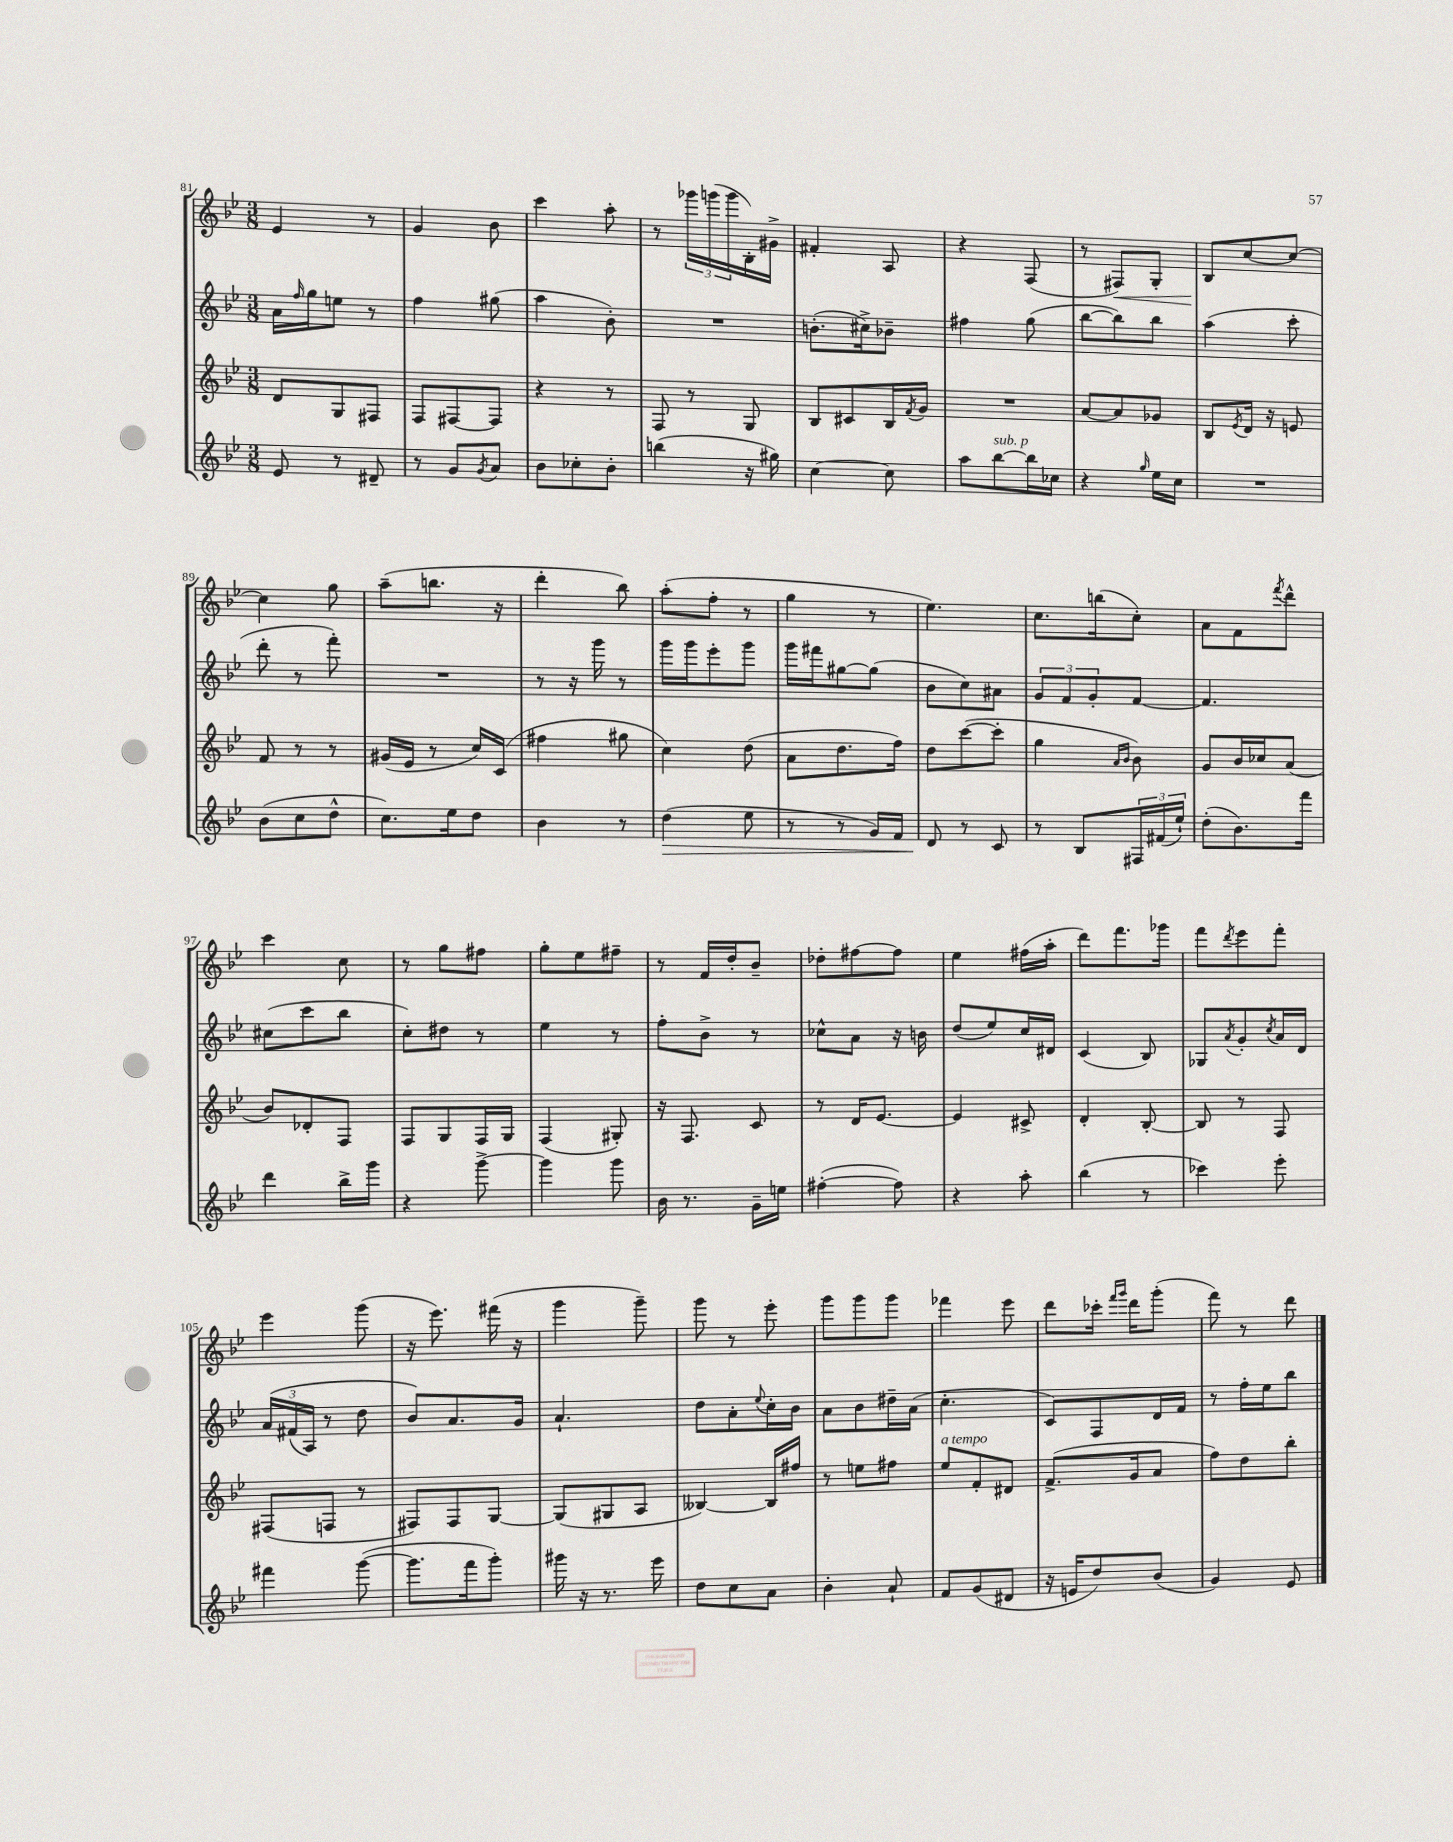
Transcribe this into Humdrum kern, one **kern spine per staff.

**kern	**kern	**kern	**kern
*staff4	*staff3	*staff2	*staff1
*clefG2	*clefG2	*clefG2	*clefG2
*k[b-e-]	*k[b-e-]	*k[b-e-]	*k[b-e-]
*M3/8	*M3/8	*M3/8	*M3/8
8e-	8d	16a	4e-
.	.	16qqff	.
.	.	16gg	.
8r	8G	8ee	.
8d#~	8F#	8r	8r
=	=	=	=
8r	8F	4ff	4g
8g	[8F#	.	.
8qg	.	.	.
8a	8F#]	(8gg#	8b-
=	=	=	=
8b-	4r	4aa	4ccc
8cc-'	.	.	.
8b-'	8r	8b-')	8aa'
=	=	=	=
(4bb	8F	4.r	8r
.	8r	.	24ggg-
.	.	.	(24ggg
.	.	.	24ggg
16r	8G	.	16B-')
16gg#)	.	.	16g#^
=	=	=	=
[4cc	8B-	(8.b'	4f#'
.	8c#	.	.
.	.	16cc#^)	.
8cc]	16B-	8b-~	8A
.	8qf	.	.
.	16g	.	.
=	=	=	=
8aa	4.r	4ff#	4r
[8bb-	.	.	.
16bb-]	.	(8gg	(8F
16cc-	.	.	.
=	=	=	=
4r	[8a	[8bb-	8r
.	8a]	8bb-])	8F#)
16qqgg	.	.	.
16ee-	8g-	8bb-	8G'
16cc	.	.	.
=	=	=	=
4.r	8B-	(4aa	8B-
.	8qe-	.	.
.	16d	.	[8cc
.	16r	.	.
.	8e	8ccc'	8cc_
=	=	=	=
(8b-	8f	8ddd'	4cc]
8cc	8r	8r	.
8dd^^	8r	8fff')	8gg
=	=	=	=
8.cc)	(16g#	4.r	(8aa~
.	16e-	.	.
.	8r	.	8.bb
16ee-	.	.	.
8dd	16cc)	.	.
.	(16c	.	16r
=	=	=	=
4b-	4ff#	8r	4ddd'
.	.	16r	.
.	.	16ggg	.
8r	8gg#	8r	8bb-)
=	=	=	=
(4dd	4cc)	16ggg	(8aa'
.	.	16ggg	.
.	.	8eee-'	8ff'
8ee-	(8dd	8ggg	8r
=	=	=	=
8r	8a	16ggg	4gg
.	.	16fff#	.
8r	8.dd	[8gg#	.
16g)	.	(8gg#]	8r
16f	16ff)	.	.
=	=	=	=
8d	8dd	8b-	4.ee-)
8r	([8ccc	8cc)	.
8c	8ccc']	8a#	.
=	=	=	=
8r	4gg	12g	8.cc
.	.	12f	.
8B-	.	.	.
.	.	12g'	.
.	.	.	(16bb
.	16qqa	.	.
.	16qqb-	.	.
24F#	8b-)	[8f	8cc')
(24f#	.	.	.
24ee-`)	.	.	.
=	=	=	=
(8dd'	8g	4.f]	8a
8.b-)	16b-	.	8f
.	16cc-	.	.
.	.	.	8qfff
.	(8a	.	8ddd^^
16fff	.	.	.
=	=	=	=
4ddd	8b-)	(8cc#	4ccc
.	8d-'	8ccc	.
16bb-^	8F	8bb-	8cc
16ggg	.	.	.
=	=	=	=
4r	8F	8cc')	8r
.	8G	8dd#	8gg
[8ggg^	16F	8r	8ff#
.	16G	.	.
=	=	=	=
4ggg]	(4F	4ee-	8gg'
.	.	.	8ee-
8ggg	8G#')	8r	8ff#~
=	=	=	=
16b-	16r	8ff'	8r
8.r	8.F	.	.
.	.	8b-^	16f
.	.	.	16dd'
16g~	8c	8r	8b-~
16ee	.	.	.
=	=	=	=
([4ff#'	8r	8cc-^^	8dd-'
.	16d	8a	[8ff#
.	[8.e-	.	.
8ff#])	.	16r	8ff#]
.	.	16b	.
=	=	=	=
4r	4e-]	(8dd	4ee-
.	.	8ee-)	.
8aa'	8c#^	16cc	(16ff#
.	.	16d#	16aa'
=	=	=	=
(4bb-	4d'	(4c	8ddd)
.	.	.	8.fff
8r	[8B-'	8B-)	.
.	.	.	16ggg-
=	=	=	=
4ccc-)	8B-]	8G-	8fff
.	.	8qa	8qddd
.	8r	8g'	8eee-
.	.	8qcc	.
8eee-'	8F	16a	8fff'
.	.	16d	.
=	=	=	=
4fff#	(8F#	&(24a	4eee-
.	.	(24f#	.
.	.	24A)	.
.	8F	8r	.
([8ggg	8r	8dd	(8ggg
=	=	=	=
8.ggg]	8F#)	8b-&)	16r
.	.	.	8.eee-)
.	8F#	8.a	.
16fff	.	.	.
8ggg')	[8G	.	(16fff#
.	.	16g	16r
=	=	=	=
16ggg#	(8G]	4.a`	4ggg
16r	.	.	.
8.r	8G#	.	.
.	8A	.	8ggg~)
16eee-	.	.	.
=	=	=	=
8dd	[4B--)	8dd	8ggg
8cc	.	8a'	8r
.	.	8qqee-	.
8a	16B--]	16cc'	8eee-'
.	16ff#	16b-	.
=	=	=	=
4b-'	8r	8a	8ggg
.	8ee	8b-	8ggg
8a`	8ff#	16dd#~	8ggg
.	.	(16a	.
=	=	=	=
8f	8ee-	4.cc'	4fff-
(8g	8f'	.	.
8d#	8d#	.	8eee-
=	=	=	=
16r	(8.f^	8c)	8ddd
16e	.	.	.
8dd)	.	8F	16ccc-'
.	.	.	16qqfff
.	.	.	16qqggg
.	16g	.	16ddd
(8b-	8a	16d	(8ggg'
.	.	16f	.
=	=	=	=
4g)	8ff)	8r	8fff)
.	8dd	16ff'	8r
.	.	16ee-	.
8e-	8bb-'	8bb-	8ddd
==	==	==	==
*-	*-	*-	*-
